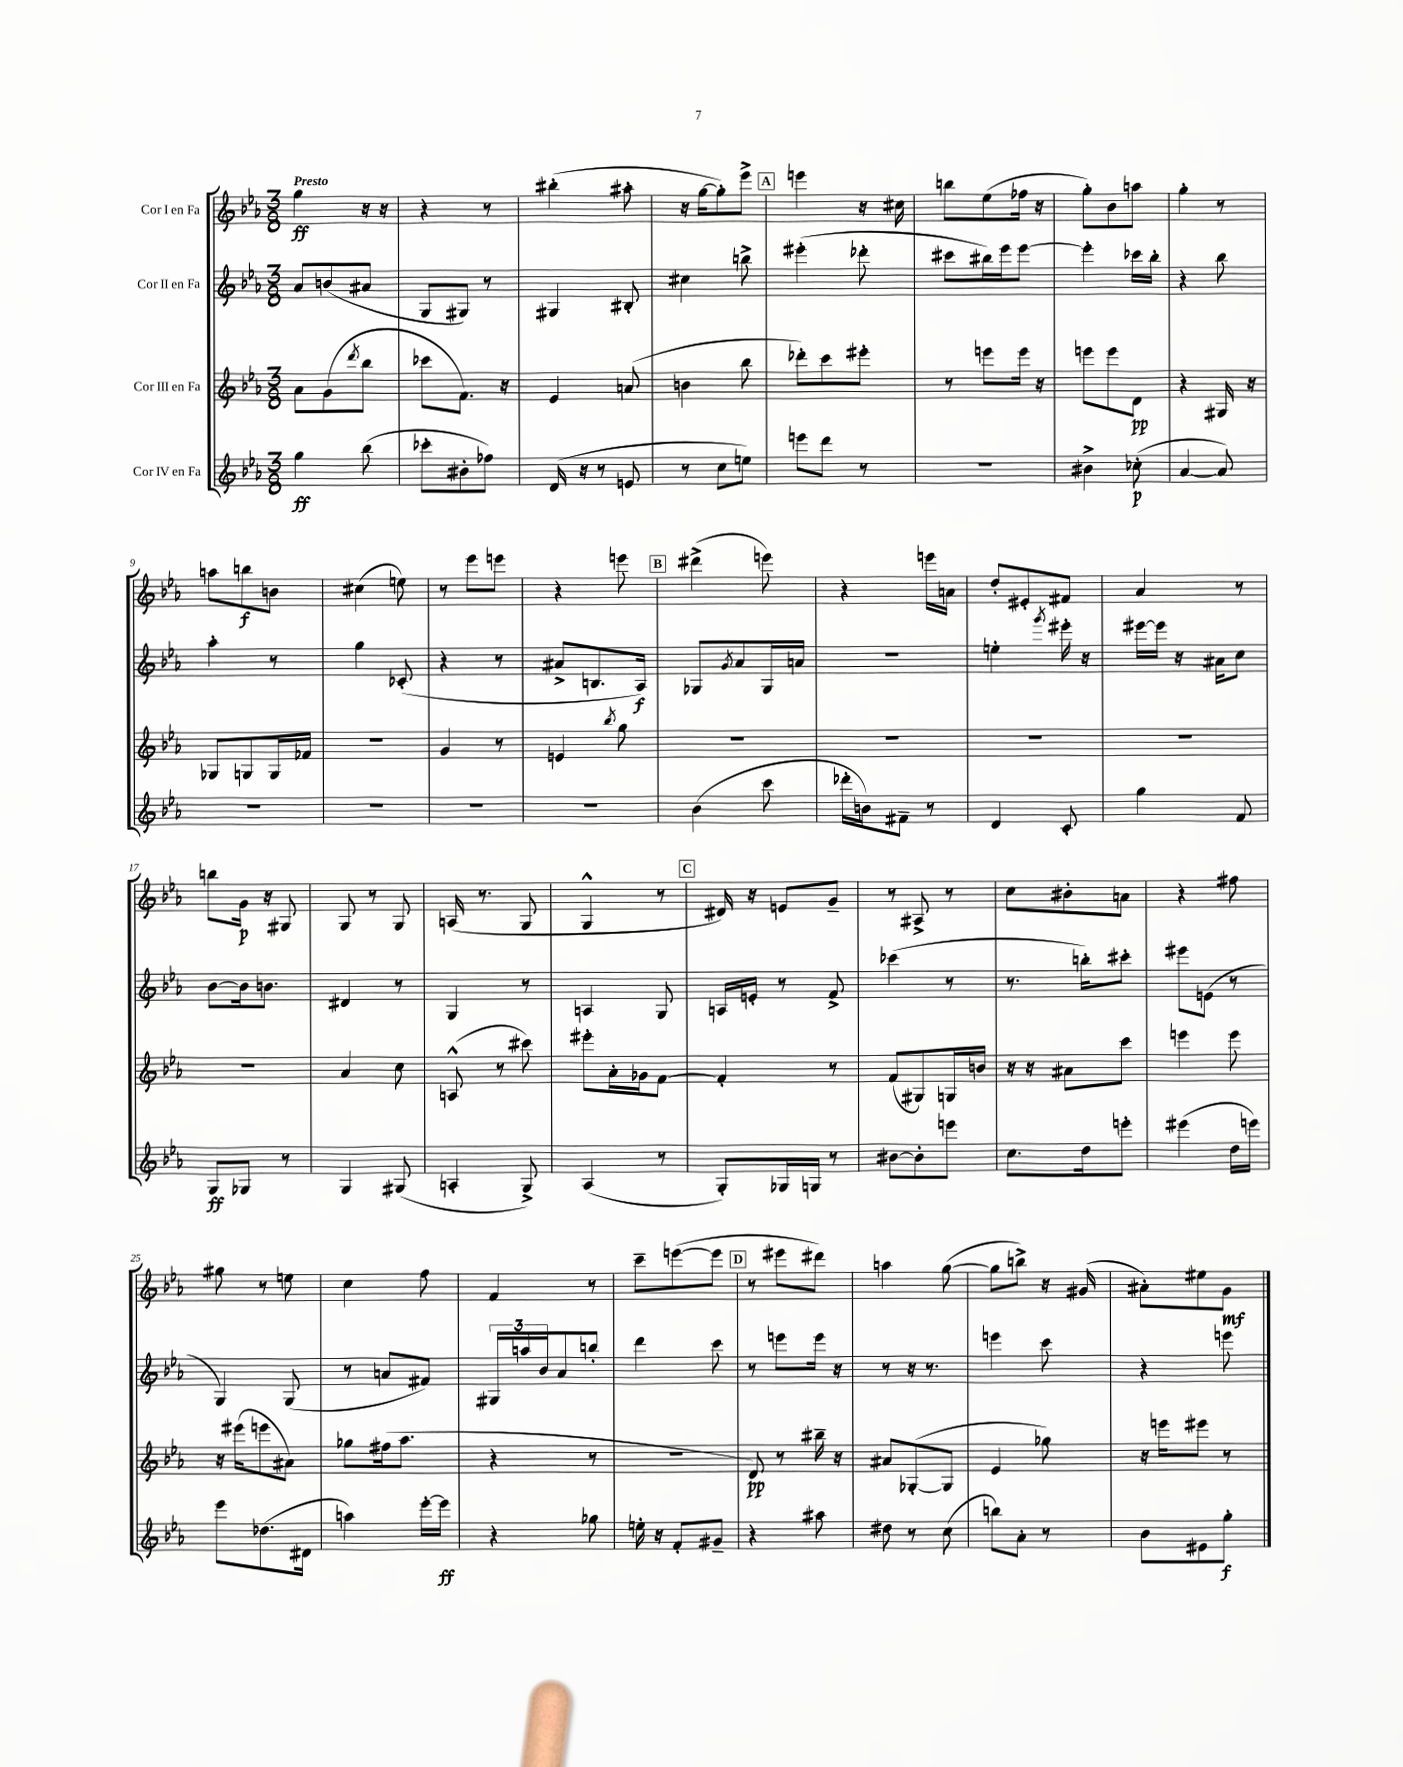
<<
\new StaffGroup <<
\new Staff = "s0" \with { instrumentName = "Cor I en Fa" } {
    \clef treble \key ees \major \numericTimeSignature \time 3/8 \tempo "Presto"
    g''4\ff r16 r16 |
    r4 r8 |
    bis''4-.( ais''8-. |
    r16 g''16~ g''8-.) ees'''8-> |
    \mark \markup { \box "A" } e'''4 r16 cis''16 |
    b''8 ees''8( fes''16 r16 |
    g''8-.) bes'8 a''8 |
    g''4-. r8 |
    a''8 b''8\f b'8 |
    cis''4( e''8) |
    r8 ees'''8 e'''8 |
    r4 e'''8 |
    \mark \markup { \box "B" } dis'''4->( e'''8) |
    r4 e'''16 a'16 |
    d''8-. eis'8-. fis'8 |
    aes'4 r8 |
    b''8 g'16\p r16 gis8 |
    g8 r8 g8 |
    a16( r8. g8 |
    g4-^ r8 |
    \mark \markup { \box "C" } dis'16) r16 e'8 g'8-- |
    r8 ais8-> r8 |
    c''8 bis'8-. a'8 |
    r4 fis''8 |
    gis''8 r8 e''8 |
    c''4 f''8 |
    f'4 r8 |
    c'''8-- e'''8~( e'''8 |
    \mark \markup { \box "D" } r8 eis'''8 dis'''8) |
    a''4 g''8~( |
    g''8 b''8->) r16 gis'16( |
    ais'8-.) eis''8 g'8\mf \bar "|." |
}
\new Staff = "s1" \with { instrumentName = "Cor II en Fa" } {
    \clef treble \key ees \major \numericTimeSignature \time 3/8
    aes'8 b'8( ais'8 |
    g8 gis8) r8 |
    gis4 bis8-. |
    cis''4 b''8-> |
    \mark \markup { \box "A" } eis'''4-.( des'''8-. |
    cis'''8 bis''16) ees'''16 ees'''8~ |
    ees'''4-. ces'''16 bes''16-. |
    r4 bes''8 |
    aes''4-. r8 |
    g''4 ces'8-.( |
    r4 r8 |
    ais'8-> b8. aes16\f) |
    \mark \markup { \box "B" } ges8 \acciaccatura { g'8 } aes'8 ges16 a'16 |
    R4. |
    e''4-. \acciaccatura { g'''8 } eis'''16-. r16 |
    eis'''16~ eis'''16 r16 ais'16 c''8 |
    bes'8~ bes'16 b'8. |
    dis'4 r8 |
    g4 r8 |
    a4 g8 |
    \mark \markup { \box "C" } a16 e'16-. r8 f'8-> |
    ces'''4( r8 |
    r8. b''16-.) cis'''8-. |
    eis'''8 e'8( r8 |
    g4) g8( |
    r8 a'8 fis'8) |
    \tuplet 3/2 { gis16 a''16 bes'16 } aes'8 b''8-. |
    d'''4 c'''8 |
    \mark \markup { \box "D" } r8 e'''8 e'''16 r16 |
    r8 r16 r8. |
    e'''4 c'''8 |
    r4 e'''8 \bar "|." |
}
\new Staff = "s2" \with { instrumentName = "Cor III en Fa" } {
    \clef treble \key ees \major \numericTimeSignature \time 3/8
    aes'8 g'8( \acciaccatura { d'''8 } bes''8 |
    ces'''8 f'8.) r16 |
    ees'4 a'8( |
    b'4 bes''8 |
    \mark \markup { \box "A" } des'''8-.) c'''8 eis'''8-. |
    r8 e'''8 e'''16 r16 |
    e'''8 e'''8 d'8\pp |
    r4 gis16 r16 |
    ges8 g8 g16 fes'16 |
    R4. |
    g'4 r8 |
    e'4 \acciaccatura { bes''8 } g''8 |
    \mark \markup { \box "B" } R4. |
    R4. |
    R4. |
    R4. |
    r4. |
    aes'4 c''8 |
    a8-^( r8 cis'''8) |
    eis'''8-. aes'16-. ges'16 f'8~ |
    \mark \markup { \box "C" } f'4-. r8 |
    f'8( gis8) g16 b'16 |
    r16 r16 ais'8 c'''8 |
    e'''4 e'''8 |
    r16 eis'''16( e'''8 ais'8) |
    ges''8 fis''16( aes''8. |
    r4 r8 |
    R4. |
    \mark \markup { \box "D" } d'8\pp) r8 bis''16-- r16 |
    ais'8 ges8~-.( ges8 |
    ees'4 ges''8) |
    r16 e'''16 eis'''8 r8 \bar "|." |
}
\new Staff = "s3" \with { instrumentName = "Cor IV en Fa" } {
    \clef treble \key ees \major \numericTimeSignature \time 3/8
    g''4\ff bes''8( |
    ces'''8-. bis'8-. fes''8) |
    d'16( r16 r8 e'8 |
    r8 c''8 e''8) |
    \mark \markup { \box "A" } e'''8 d'''8 r8 |
    r4. |
    bis'4-> ces''8-.\p( |
    aes'4~ aes'8) |
    R4. |
    R4. |
    R4. |
    R4. |
    \mark \markup { \box "B" } bes'4( c'''8 |
    des'''16-. b'16) fis'8-- r8 |
    d'4 c'8-. |
    g''4 f'8 |
    g8\ff ges8 r8 |
    g4 gis8( |
    a4-. g8->) |
    aes4( r8 |
    \mark \markup { \box "C" } g8-.) ges16 g16 r8 |
    bis'8~ bis'8-. e'''8 |
    c''8. d''16 e'''8-. |
    eis'''4( d''16 e'''16) |
    ees'''8 des''8.( dis'16 |
    a''4) ees'''16~-. ees'''16\ff |
    r4 ges''8 |
    e''16-. r16 f'8-. gis'8-- |
    \mark \markup { \box "D" } r4 ais''8 |
    dis''8 r8 c''8( |
    b''8) aes'8-. r8 |
    bes'8 eis'8 g''8-.\f \bar "|." |
}
>>
>>
